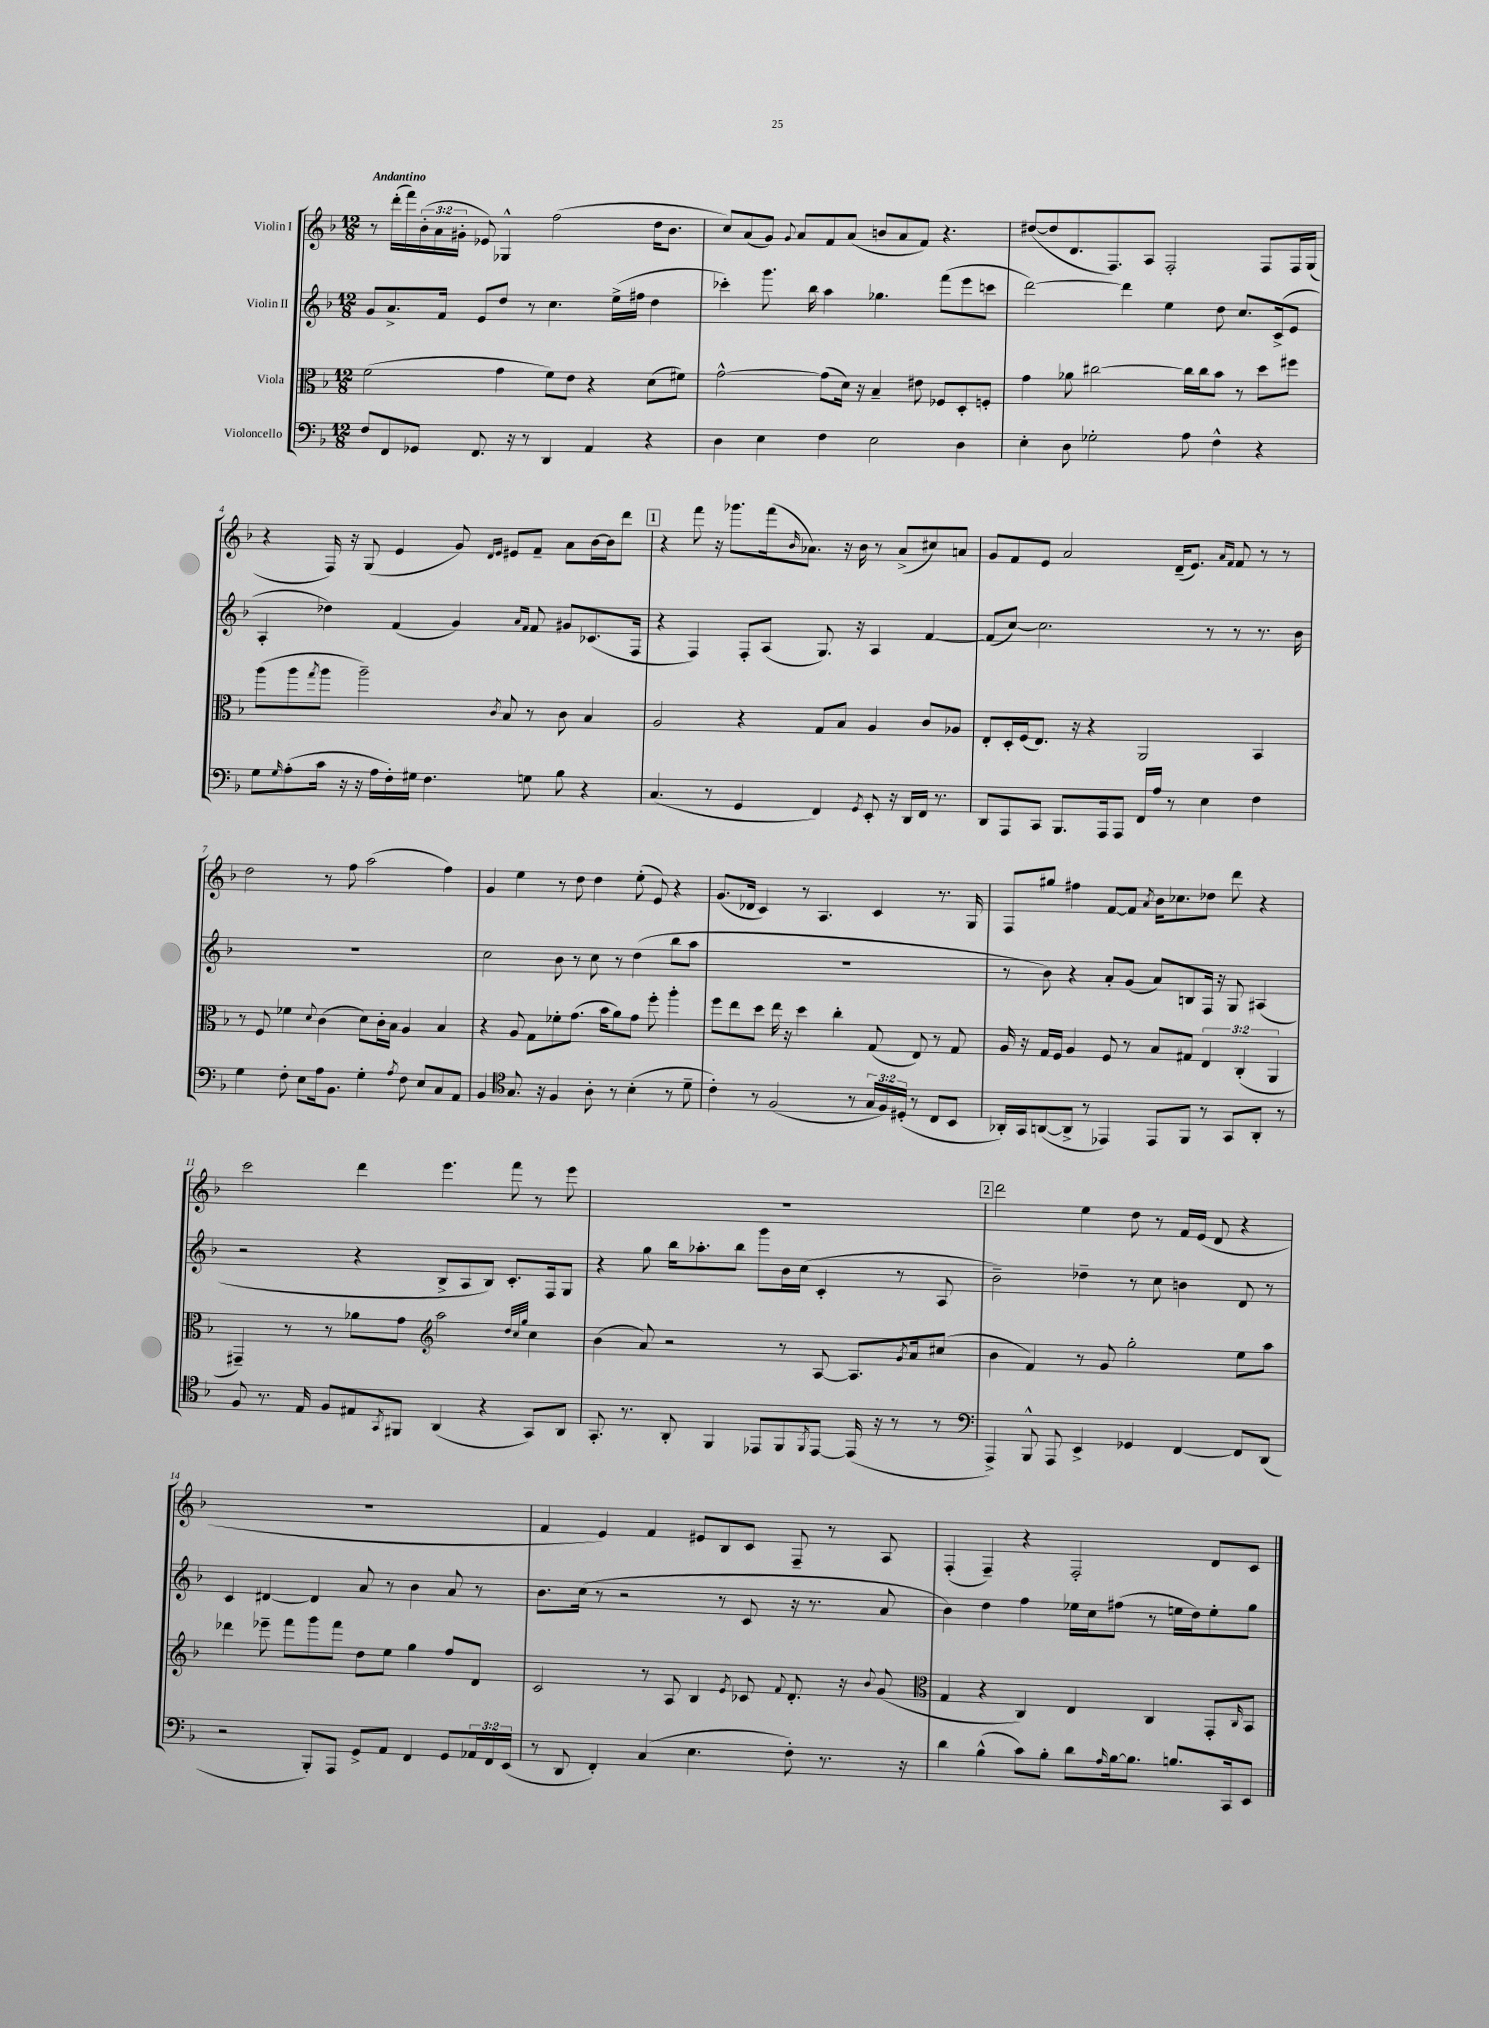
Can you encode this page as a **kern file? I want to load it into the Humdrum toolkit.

**kern	**kern	**kern	**kern
*staff4	*staff3	*staff2	*staff1
*clefF4	*clefC3	*clefG2	*clefG2
*k[b-]	*k[b-]	*k[b-]	*k[b-]
*M12/8	*M12/8	*M12/8	*M12/8
8F/L	(2f\	8g/L	8r
8FF/	.	8.a^/	(16ddd'\LL
.	.	.	16fff\)
8GG-/J	.	.	(24b-'\
.	.	.	24a\
.	.	16f/Jk	.
.	.	.	24g#'\JJ
8.FF/	.	8e/L	8e-/)
.	4g\	8dd/J	4G-^^/
16r	.	.	.
8r	.	8r	.
4DD/	8f\L)	4.cc\	(2ff\
.	8e\J	.	.
4AA/	4r	.	.
.	.	(16ee^\LL	.
.	.	16ff#\JJ	.
4r	(8d\L	4dd\	16dd\LK
.	.	.	8.b-\J
.	8f#\J)	.	.
=	=	=	=
4D\	[2g^^\	4ccc-'\)	8cc/L)
.	.	.	(8a/
4E\	.	8.ggg\	8g/J)
.	.	.	8qqg/
.	.	.	8a/L
.	.	16bb-\	.
4F\	(8g\]L	4aa\	8f/
.	16d\Jk)	.	(8a/J
.	16r	.	.
2E\	4B-~/	4.gg-\	8b/L
.	.	.	8a/
.	8e#\	.	8f/J)
.	8F-/L	(8fff\L	4.r
4D\	8D'/	8eee\	.
.	8F'/J	8ccc\J	.
=	=	=	=
4E'\	4g\	[2ddd\)	([8dd#/L
.	.	.	8dd#/]
8D\	8a-\	.	8.d/
2G-'\	[2cc#\	.	.
.	.	.	8.F/)
.	.	4ddd\]	.
.	.	.	8A/J
.	.	4ee\	2F'/
8A\	16cc#\]LL	.	.
.	16cc#\J	.	.
4F^^\	8b-\J	8dd\	.
.	8r	8.cc/L	.
4r	8dd\L	.	8F/L
.	.	(16c^/k	.
.	8ff#\J	8e/J	16F/L
.	.	.	(16G/JJ
=	=	=	=
8G\L	(8aa\L	4A'/	4r
16qqG/	.	.	.
(8A'\	8aa\	.	.
.	8qgg/	.	.
16c\Jk	8aa\J	4dd-\)	16F/)
16r	.	.	16r
16r	2aa~\)	.	(8G/
16A\LL	.	.	.
16F'\)	.	(4f/	4e/
16G#\JJ	.	.	.
4.F\	.	.	.
.	.	4g/)	8g/)
.	.	.	16qqd/LL
.	8qc/	.	16qqe/JJ
.	8B-/	.	8e#/L
.	.	16qqa/LL	.
.	.	16qqf/JJ	.
8G\	8r	8f/	8f~/J
8B-\	8c\	8g#/L	8a\L
4r	4B-/	(8.c-/	[16b-\L
.	.	.	16b-\]J
.	.	.	8ddd\J
.	.	16F/Jk	.
=	=	=	=
(4.C/	2A/	4r	4r
.	.	4F/)	8fff\
8r	.	.	16r
.	.	.	8.ggg-\L
4GG/	4r	8F'/L	.
.	.	(8A/J	(16fff\k
.	.	.	16qqb-/
.	.	.	8.a-\J)
4FF/)	8G/L	8.G/)	.
.	8B-/J	.	16r
.	.	16r	16b-\
8qGG/	.	.	.
8EE'/	4A/	4A/	8r
16r	.	.	(8a-^/L
16DD/LL	.	.	.
16FF/JJ	8c/L	[4f/	8cc#/)
8.r	.	.	.
.	8A-/J	.	8a/J
=	=	=	=
8DD/L	8E'/L	(8f/]L	8g/L
8AAA/	16D'/L	[8cc/J)	8f/
.	(16F/J	.	.
8CC/J	8.E/J)	2.cc\]	8e/J
8.BBB-/L	.	.	2a/
.	16r	.	.
.	4r	.	.
16AAA/k	.	.	.
8AAA/J	.	.	.
16FF/LL	2AA/	.	.
16A/JJ	.	.	.
8r	.	.	(16d~/LK
.	.	.	8.e/J)
4E\	.	8r	.
.	.	.	16qqa/LL
.	.	.	16qqf/JJ
.	.	8r	8f/
4F\	4BB-/	8.r	8r
.	.	.	8r
.	.	16b-\	.
=	=	=	=
4G\	8r	1.r	2dd\
.	8F/	.	.
8F'\	4f-\	.	.
8E\L	.	.	.
.	8qqd/	.	.
16A\k	(4c\	.	8r
8.BB-\J	.	.	.
.	.	.	8ff\
4G'\	8d\L)	.	(2aa\
.	16c'\L	.	.
.	16B-\JJ	.	.
8qA/	.	.	.
8F\	4A/	.	.
8E/L	.	.	.
8C/	4B-/	.	4ff\)
8AA/J	.	.	.
=	=	=	=
4BB-/	4r	2cc\	4g/
*clefC4	*	*	*
8.G/	8A/	.	4ee\
.	8G\L	.	.
16r	.	.	.
4F/	8f-'\	8b-\	8r
.	(8.g\J	8r	8dd\
8A'\	.	8cc\	4dd\
.	16b-\LK	.	.
8r	8a\)	8r	.
(4B-'\	8g\J	(4dd\	(8ee'\
.	8ff'\	.	8e/)
8r	4aa'\	8bb-\L	4r
8d~\	.	8aa\J	.
=	=	=	=
4c'\)	8ff\L	1.r	(8.g/L
.	8ee\	.	.
.	.	.	16d-/Jk
8r	8dd\J	.	4c/)
(2F/	16ee\	.	.
.	16r	.	.
.	4dd\	.	8r
.	.	.	4.A/
.	4cc'\	.	.
8r	.	.	.
24G/LL	(8G/	.	4c/
24F/)	.	.	.
(24D#'/JJ	.	.	.
8r	8E/)	.	.
8C/L	8r	.	8.r
8BB-/J	8G/	.	.
.	.	.	16G/
=	=	=	=
16AA-'/LL)	16A/	8r	8F/L
16GG/J	16r	.	.
([8AA/	16G/LL	8b-\)	8gg#/J
.	16F/JJ	.	.
8AA^/]J	4A/	4r	4ff#\
8r	.	.	.
4EE-/)	8F/	8a'/L	[8f/L
.	8r	(8g/J	8f/]J
.	.	.	8qa/
8EE-/L	8B-/L	8a/L)	16b-\LK
.	.	.	8.cc-\
8FF/J	8G#/J	8B/	.
8r	6E/	16F/Jk	8dd-\J
.	.	16r	.
8GG/L	.	8G/	8ddd\
.	(6C'/	.	.
8AA'/J	.	(4A#/	4r
.	6AA/	.	.
8r	.	.	.
=	=	=	=
8F/	4GG#~/)	2r	2ccc\
8.r	.	.	.
.	8r	.	.
16E/	.	.	.
8F/L	8r	.	.
8E#/	8a-\L	4r	4ddd\
8qGG/	.	.	.
8FF#/J	8g\J	.	.
*	*clefG2	*	*
(4AA/	2aa\	8B-^/L	4.eee\
.	.	8A/	.
4r	.	8B-/J)	.
.	.	8.c'/L	8fff\
.	32qqdd/LLL	.	.
.	32qqcc/	.	.
.	32qqgg/JJJ	.	.
8GG/L)	4cc\	.	8r
.	.	16F/k	.
8AA/J	.	8G/J	8eee\
=	=	=	=
8.GG'/	(4b-\	4r	1.r
8.r	.	.	.
.	8a/)	8gg\	.
8AA'/	2r	16bb-\LK	.
.	.	8.aa-'\	.
4FF/	.	.	.
.	.	8bb-\J	.
8EE-/L	.	8ggg\L	.
8FF/	8r	16b-\L	.
.	.	(16cc\JJ	.
8qFF/	.	.	.
[8EE-/J	[8A/	4c'/	.
(16EE-/]	8.A/]L	.	.
16r	.	.	.
8r	.	8r	.
.	8qg/	.	.
.	16a/k	.	.
8r	(8cc#/J	8A/	.
=	=	=	=
*clefF4	*	*	*
4AAA^/)	4b-\	2b-~\)	2ddd\
8BBB-^^/	4f/)	.	.
8AAA/	.	.	.
4EE^/	8r	4dd-~\	4ee\
.	8g/	.	.
4GG-/	2gg'\	8r	8dd\
.	.	8cc\	8r
[4FF/	.	4b\	16f/LL
.	.	.	(16e/JJ
.	.	.	8d/
8FF/]L	8ee\L	8d/	4r
(8DD/J	8aa\J	8r	.
=	=	=	=
2r	4ddd-\	4c/	1.r
.	8eee-~\	[4d#/	.
.	8fff\L	.	.
8BBB-'/L)	8ggg\	4d#/]	.
8AAA/J	8fff\J	.	.
8GG^/L	8dd\L	8a/	.
8AA/J	8ee\J	8r	.
4FF/	4gg\	4b-\	.
8GG/L	8ff/L	8a/	.
24AA-/L	8d/J	8r	.
24FF/	.	.	.
(24EE/JJ	.	.	.
=	=	=	=
8r	2c/	8.b-\L	4f/
8DD/	.	.	.
.	.	(16cc\Jk	.
4FF'/)	.	8r	4e/)
.	.	2r	.
(4C/	8r	.	4f/
.	8A/	.	.
4.E\	4B-/	.	8e#/L
.	.	8r	8B-/
.	8qe/	.	.
.	8c-/	8c/	8c/J
.	8qqf/	.	.
8F'\)	8.d'/	16r	8F~/
.	.	8.r	.
8.r	.	.	8r
.	16r	.	.
.	8qqb-/	.	.
.	(8g/	8a/	8A/
16r	.	.	.
=	=	=	=
*	*clefC3	*	*
4d\	4G/	4b-\)	(4F'/
(4B-^^\	4r	4dd\	4F~/)
8c\L)	4C/)	4ff\	4r
8B-'\J	.	.	.
8d\L	4E/	16ee-\LL	2F'/
.	.	16cc\J	.
16qqA/	.	.	.
[16B-\k	.	(8ff#\J	.
8.B-\]J	.	.	.
.	4C/	8r	.
8.B/L	.	16ee\LL	.
.	.	16dd\J)	.
.	8GG'/L	8ee'\	8d/L
16CC/k	.	.	.
.	16qqC/	.	.
8EE/J	8BB-/J	8gg\J	8c/J
==	==	==	==
*-	*-	*-	*-
